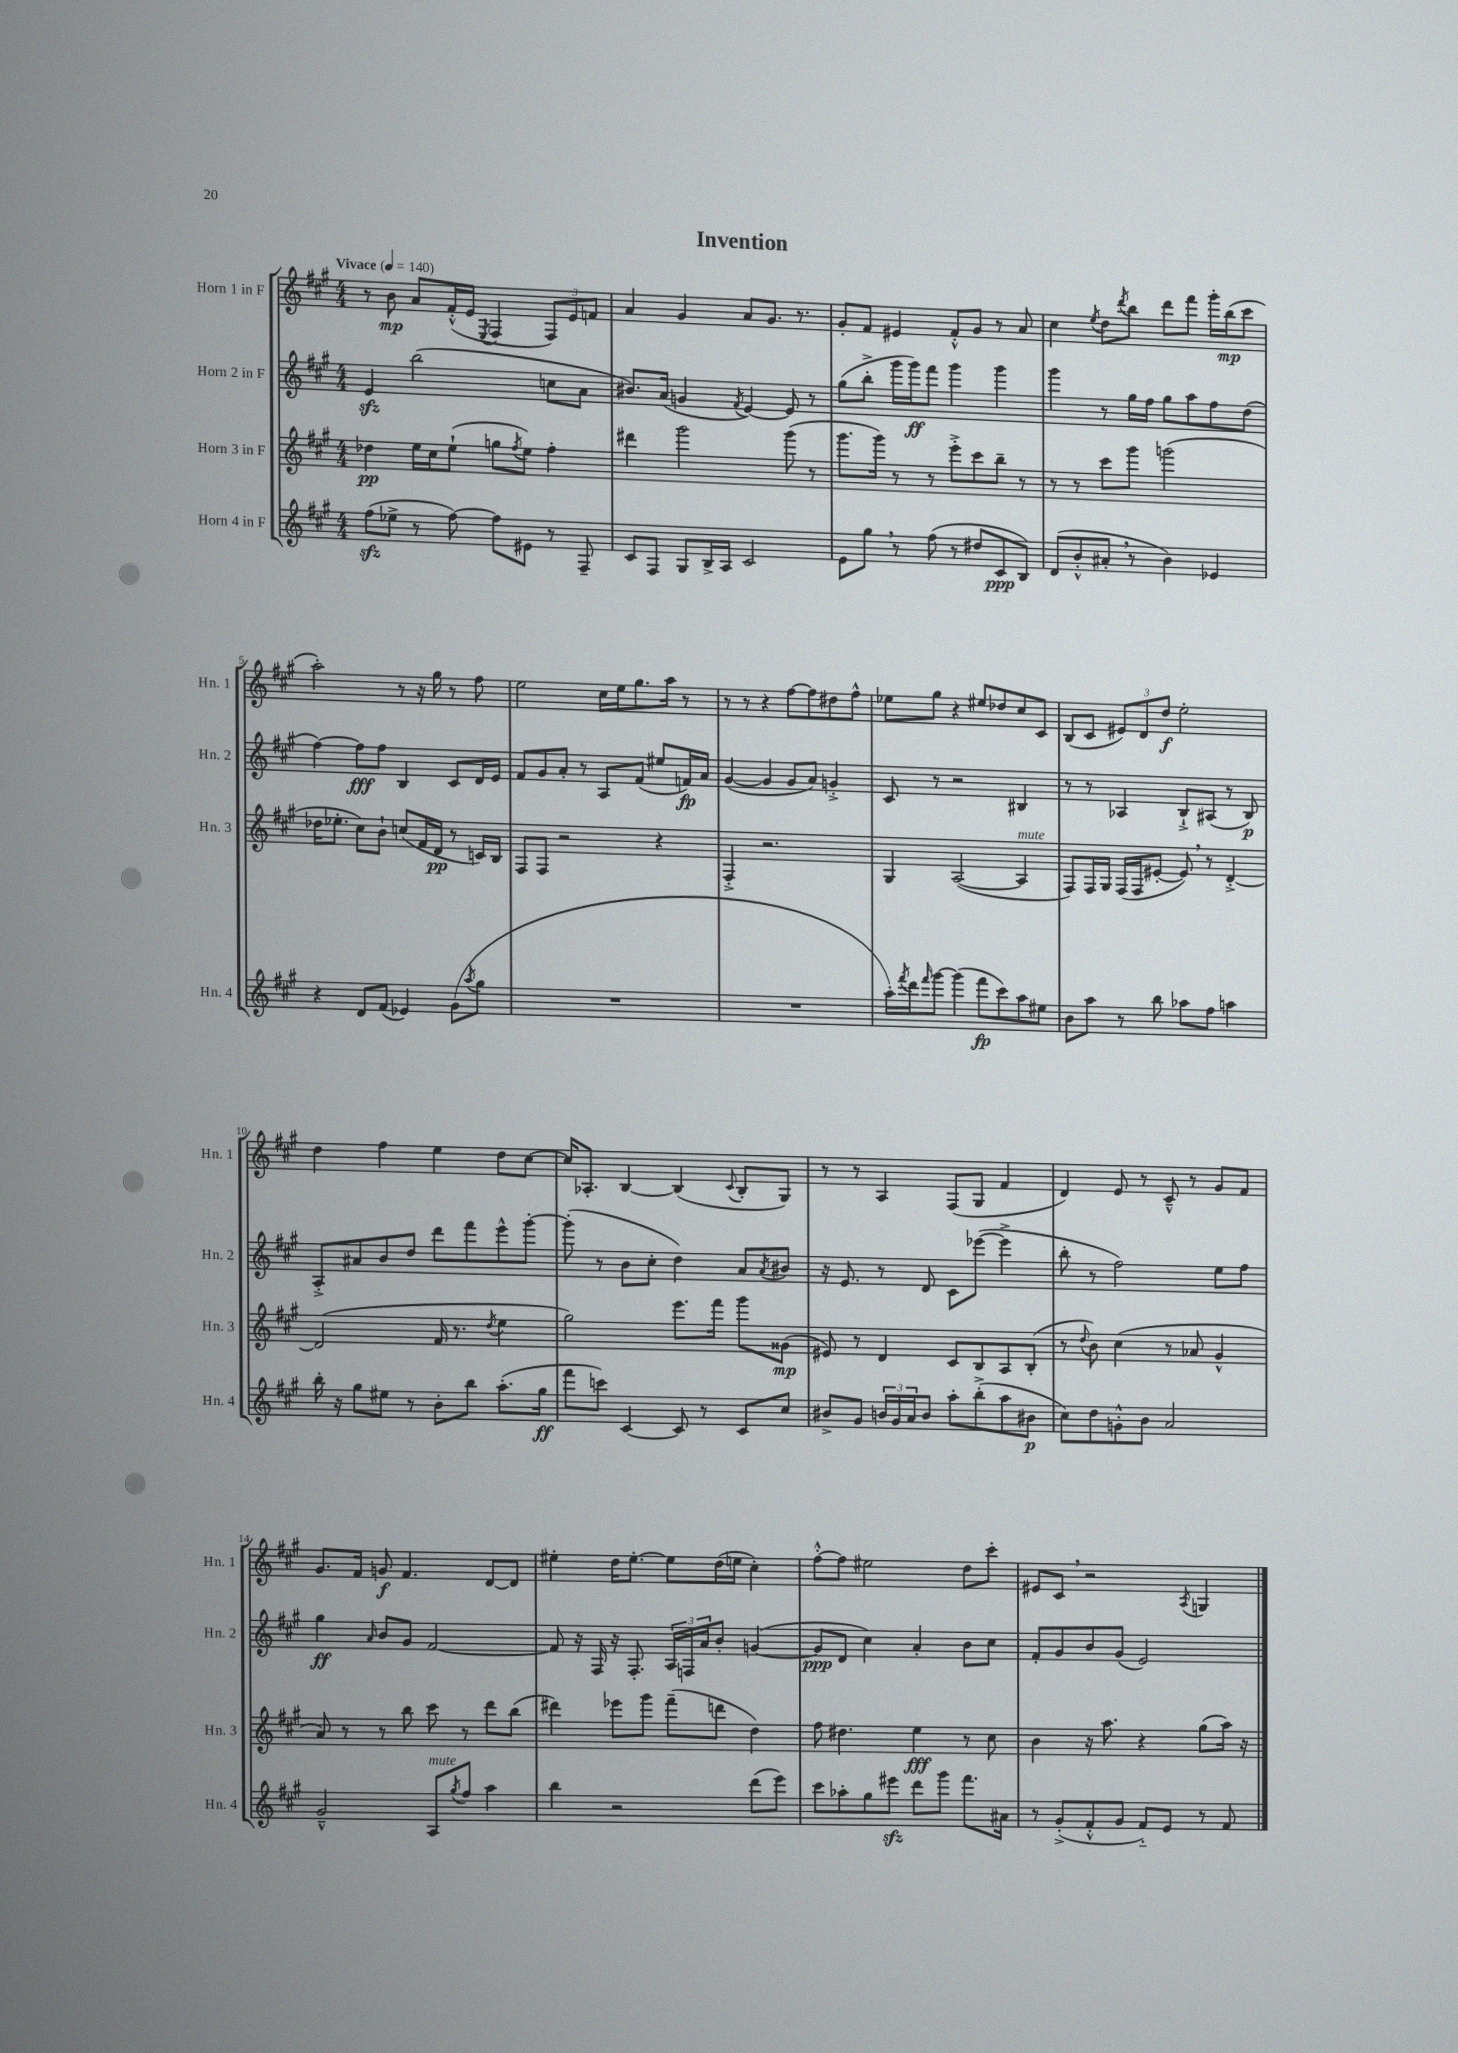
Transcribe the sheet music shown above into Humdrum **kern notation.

**kern	**dynam	**kern	**dynam	**kern	**dynam	**kern	**dynam
*part4	*part4	*part3	*part3	*part2	*part2	*part1	*part1
*staff4	*staff4	*staff3	*staff3	*staff2	*staff2	*staff1	*staff1
*I"Horn 4 in F	*	*I"Horn 3 in F	*	*I"Horn 2 in F	*	*I"Horn 1 in F	*
*I'Hn. 4	*	*I'Hn. 3	*	*I'Hn. 2	*	*I'Hn. 1	*
*clefG2	*	*clefG2	*	*clefG2	*	*clefG2	*
*k[f#c#g#]	*	*k[f#c#g#]	*	*k[f#c#g#]	*	*k[f#c#g#]	*
*M4/4	*	*M4/4	*	*M4/4	*	*M4/4	*
*MM140	*	*MM140	*	*MM140	*	*MM140	*
=1	=1	=1	=1	=1	=1	=1	=1
!	!	!	!	!	!	!LO:TX:a:B:t=Vivace	!
(8ff#zz\L	.	4dd-X\	pp	4ezz/	.	8r	.
8ee-X^\J	.	.	.	.	.	8b\	mp
8r	.	16ee\LL	.	(2bb\	.	8a/L	.
.	.	16cc#\J	.	.	.	.	.
[8ff#\)	.	(8ee`\J	.	.	.	(16f#'^^/L	.
.	.	.	.	.	.	16e/JJ	.
.	.	.	.	.	.	8qE/	.
8ff#\L]	.	8ggn\L	.	.	.	4F#/	.
.	.	8qff#/	.	.	.	.	.
8e#X\J	.	8ee\J)	.	.	.	.	.
8r	.	4ff#'\	.	8ccn\L	.	12F#/L)	.
.	.	.	.	.	.	12e/	.
8F#~/	.	.	.	8a\J	.	.	.
.	.	.	.	.	.	12fn/J	.
=2	=2	=2	=2	=2	=2	=2	=2
8c#/L	.	4ddd#X\	.	8.b#X/L)	.	4a/	.
8F#/J	.	.	.	.	.	.	.
.	.	.	.	(16a/Jk	.	.	.
8G#/L	.	2ggg#\	.	4gn/	.	4g#/	.
16B^/L	.	.	.	.	.	.	.
16A/JJ	.	.	.	.	.	.	.
.	.	.	.	8qf#/	.	.	.
2c#/	.	.	.	[4e/)	.	8a/L	.
.	.	.	.	.	.	8.g#/J	.
.	.	(8ggg#\	.	8e/]	.	.	.
.	.	.	.	.	.	8.r	.
.	.	8r	.	8r	.	.	.
=3	=3	=3	=3	=3	=3	=3	=3
8e\L	.	8.ggg#\L	.	(8gg#\L	.	8g#'/L	.
8gg#,\J	.	.	.	8bb'^\J	.	8f#/J	.
.	.	16ggg#\Jk)	.	.	.	.	.
8r	.	8r	.	16ggg#\LL	.	4e#X/	.
.	.	.	.	16ggg#\J)	ff	.	.
(8ff#\	.	8r	.	8fff#\J	.	.	.
8r	.	8eee'^\L	.	4ggg#\	.	8f#'^^/L	.
8dd#X/L	.	8ccc#\	.	.	.	8g#/J	.
8c#/	ppp	8bb~\J	.	4ggg#\	.	8r	.
8B/J)	.	8r	.	.	.	8a/	.
=4	=4	=4	=4	=4	=4	=4	=4
(8d/L	.	8r	.	4ggg#\	.	4cc#\	.
8b'^^/	.	8r	.	.	.	.	.
.	.	.	.	.	.	8qee/	.
8a#X',/J	.	8ccc#\L	.	8r	.	8dd\L	.
.	.	.	.	.	.	8qddd/	.
8r	.	8ggg#\J	.	16gg#\LL	.	8bb\J	.
.	.	.	.	16ff#\JJ	.	.	.
4b\)	.	(2gggn\	.	8gg#\L	.	8ddd\L	.
.	.	.	.	8aa\	.	8fff#\J	.
4e-X/	.	.	.	8ff#\	.	16ggg#'\LL	.
.	.	.	.	.	.	(16bb\J	mp
.	.	.	.	(8dd\J	.	8ccc#\J	.
!!LO:LB:g=z
=5	=5	=5	=5	=5	=5	=5	=5
4r	.	16dd-X\KL	.	[4ff#\)	.	2aa'\)	.
.	.	8.ee-X'\J	.	.	.	.	.
8d/L	.	8cc#\L)	.	8ff#\L]	fff	.	.
(8f#/J	.	8b`\J	.	8ff#\J	.	.	.
4e-X/)	.	(8ccn/L	.	4B/	.	8r	.
.	.	16f#/L	.	.	.	16r	.
.	.	16d/JJ	pp	.	.	16gg#\	.
(8g#\L	.	8r	.	8c#/L	.	8r	.
8qaa/	.	.	.	.	.	.	.
8gg#\J	.	16cn/LL)	.	16d/L	.	8ff#\	.
.	.	16B/JJ	.	16e/JJ	.	.	.
=6	=6	=6	=6	=6	=6	=6	=6
1r	.	8F#/L	.	8f#/L	.	2ee\	.
.	.	8F#/J	.	8g#/	.	.	.
.	.	2r	.	8a'/J	.	.	.
.	.	.	.	8r	.	.	.
.	.	.	.	8A/L	.	16cc#\LL	.
.	.	.	.	.	.	16ee\J	.
.	.	.	.	(8f#/J	.	8.gg#\	.
.	.	4r	.	8ee#X/L	.	.	.
.	.	.	.	.	.	16aa\Jk	.
.	.	.	.	16fn/L)	fp	8r	.
.	.	.	.	16a/JJ	.	.	.
=7	=7	=7	=7	=7	=7	=7	=7
1r	.	4F#'^/	.	([4g#/	.	8r	.
.	.	.	.	.	.	8r	.
.	.	2.r	.	4g#/]	.	4r	.
.	.	.	.	8g#/L	.	[8ff#\L	.
.	.	.	.	8a/J)	.	8ff#\]	.
.	.	.	.	4gn'^/	.	8dd#X\	.
.	.	.	.	.	.	8ff#^^\J	.
=8	=8	=8	=8	=8	=8	=8	=8
16aa'\LL)	.	4G#/	.	8c#/	.	8ee-X\L	.
8qfff#/	.	.	.	.	.	.	.
16ddd\J	.	.	.	.	.	.	.
16qqfff#/	.	.	.	.	.	.	.
[8ggg#\J	.	.	.	8r	.	8gg#\J	.
(4ggg#\]	.	([2A/	.	2r	.	4r	.
8fff#\L	fp	.	.	.	.	8ee#X/L	.
8ccc#\)	.	.	.	.	.	8dd-X/	.
!	!	!LO:TX:a:i:t=mute	!	!	!	!	!
8aa\	.	4A/]	.	4B#X/	.	8cc#/	.
8ee#X\J	.	.	.	.	.	8c#/J	.
=9	=9	=9	=9	=9	=9	=9	=9
8b\L	.	8F#/L)	.	8r	.	(8B/L	.
8aa\J	.	16F#/L	.	8r	.	8c#/J	.
.	.	16G#/JJ	.	.	.	.	.
8r	.	(16F#/LL	.	4A-X/	.	12e#X/L)	.
.	.	16F#/J	.	.	.	.	.
.	.	.	.	.	.	12d/	.
8bb\	.	[8e#X'/J	.	.	.	.	.
.	.	.	.	.	.	12dd/J	f
8aa-X\L	.	8e#,/])	.	8B`^/L	.	2ee'\	.
8ff#\J	.	8r	.	(8A#X/J	.	.	.
4aan\	.	[4d'^/	.	8r	.	.	.
.	.	.	.	8B/)	p	.	.
!!LO:LB:g=z
=10	=10	=10	=10	=10	=10	=10	=10
16bb'\	.	(2d/]	.	8A'^/L	.	4dd\	.
16r	.	.	.	.	.	.	.
8gg#\L	.	.	.	8a#X/	.	.	.
8ee#X\J	.	.	.	8b/	.	4ff#\	.
8r	.	.	.	8dd/J	.	.	.
8b'\L	.	16f#/	.	8ddd\L	.	4ee\	.
.	.	8.r	.	.	.	.	.
8bb\J	.	.	.	8fff#\	.	.	.
.	.	8qdd/	.	.	.	.	.
(8.aa'\L	.	4ee\	.	8eee^^\	.	8dd\L	.
.	.	.	.	[8ggg#'\J	.	[8cc#\J	.
16gg#\Jk	ff	.	.	.	.	.	.
=11	=11	=11	=11	=11	=11	=11	=11
8fff#\L	.	2gg#\)	.	(8ggg#'\]	.	16cc#/KL]	.
.	.	.	.	.	.	8.A-X'/J	.
8cccn\J)	.	.	.	8r	.	.	.
[4c#/	.	.	.	8b\L	.	[4B/	.
.	.	.	.	8cc#'\J	.	.	.
8c#/]	.	8.eee\L	.	4dd\)	.	(4B/]	.
8r	.	.	.	.	.	.	.
.	.	16fff#\Jk	.	.	.	.	.
.	.	.	.	.	.	8qqc#/	.
8c#/L	.	8ggg#\L	.	8a/L	.	8B'/L	.
.	.	.	.	8qa/	.	.	.
8cc#/J	.	(8g##X\J	mp	8b#X/J	.	8G#/J)	.
=12	=12	=12	=12	=12	=12	=12	=12
8b#X^/L	.	8e#X/)	.	16r	.	8r	.
.	.	.	.	8.e/	.	.	.
8g#/J	.	8r	.	.	.	8r	.
24bn/LL	.	4d/	.	8r	.	4A/	.
24g#/	.	.	.	.	.	.	.
24a/J	.	.	.	.	.	.	.
8b/J	.	.	.	8d/	.	.	.
8aa'\L	.	8c#/L	.	8c#\L	.	(8F#/L	.
(8bb'^\	.	8B/	.	([8eee-X\J	.	8G#/J	.
8aa\	.	8A/	.	4eee-^\]	.	4f#/	.
8b#X\J	p	(8B'/J	.	.	.	.	.
=13	=13	=13	=13	=13	=13	=13	=13
8cc#\L)	.	8r	.	8bb'\	.	4d/)	.
.	.	8qqdd/	.	.	.	.	.
8dd\	.	8b\)	.	8r	.	.	.
8gn'^^\	.	(4cc#\	.	2ff#\)	.	8e/	.
8b\J	.	.	.	.	.	8r	.
2a/	.	8r	.	.	.	8c#~^^/	.
.	.	8a-X/	.	.	.	8r	.
.	.	4g#^^/	.	8ee\L	.	8g#/L	.
.	.	.	.	8ff#\J	.	8f#/J	.
!!LO:LB:g=z
=14	=14	=14	=14	=14	=14	=14	=14
2g#~^^/	.	8a/)	.	4gg#\	ff	8.g#/L	.
.	.	8r	.	.	.	.	.
.	.	.	.	.	.	16f#/Jk	.
.	.	.	.	16qqa/	.	.	.
.	.	8r	.	8b/L	.	8gn/	f
.	.	8bb\	.	8g#/J	.	4.f#/	.
!LO:TX:a:i:t=mute	!	!	!	!	!	!	!
8A/L	.	8ccc#\	.	[2f#/	.	.	.
8qgg#/	.	.	.	.	.	.	.
8ff#/J	.	8r	.	.	.	.	.
4aa\	.	8ddd\L	.	.	.	[8d/L	.
.	.	(8bb\J	.	.	.	8d/J]	.
=15	=15	=15	=15	=15	=15	=15	=15
4bb\	.	4ddd#X\)	.	8f#/]	.	4ee#X'\	.
.	.	.	.	16r	.	.	.
.	.	.	.	16F#/	.	.	.
2r	.	8eee-X\L	.	16r	.	16dd\KL	.
.	.	.	.	8.F#'/	.	[8.ee#'\J	.
.	.	8ggg#\J	.	.	.	.	.
.	.	(8fff#~\L	.	24A/LL	.	8ee#\L]	.
.	.	.	.	24Fn/	.	.	.
.	.	.	.	24a/J	.	.	.
.	.	8dddn\J	.	8b'/J	.	(16dd\L	.
.	.	.	.	.	.	16een\JJ	.
(8ddd\L	.	4dd\)	.	([4gn/	.	4cc#'\)	.
8eee\J)	.	.	.	.	.	.	.
=16	=16	=16	=16	=16	=16	=16	=16
8ccc#\L	.	8ff#\	.	8g/L]	ppp	[8ff#'^^\L	.
8aa-X'\	.	4.dd#X\	.	8d/J	.	8ff#\J]	.
8gg#\	.	.	.	4cc#\)	.	2ee#X\	.
8eee#Xzz\J	.	.	.	.	.	.	.
8ddd\L	.	4ee\	fff	4a'/	.	.	.
8ggg#\J	.	.	.	.	.	.	.
8.fff#\L	.	8r	.	8b\L	.	8dd\L	.
.	.	8cc#\	.	8cc#\J	.	8ccc#'\J	.
16a#X\Jk	.	.	.	.	.	.	.
=17	=17	=17	=17	=17	=17	=17	=17
8r	.	4b\	.	8f#'/L	.	8e#X/L	.
(8g#'^/L	.	.	.	8g#/	.	8c#,/J	.
8f#'^^/	.	16r	.	8b/	.	2r	.
.	.	8.aa\	.	.	.	.	.
8g#/J	.	.	.	(8g#/J	.	.	.
8f#/L)	.	4r	.	2e/)	.	.	.
8e/J	.	.	.	.	.	.	.
.	.	.	.	.	.	8qA/	.
8r	.	(8gg#\L	.	.	.	4Gn/	.
8f#/	.	16aa\Jk)	.	.	.	.	.
.	.	16r	.	.	.	.	.
==	==	==	==	==	==	==	==
*-	*-	*-	*-	*-	*-	*-	*-
